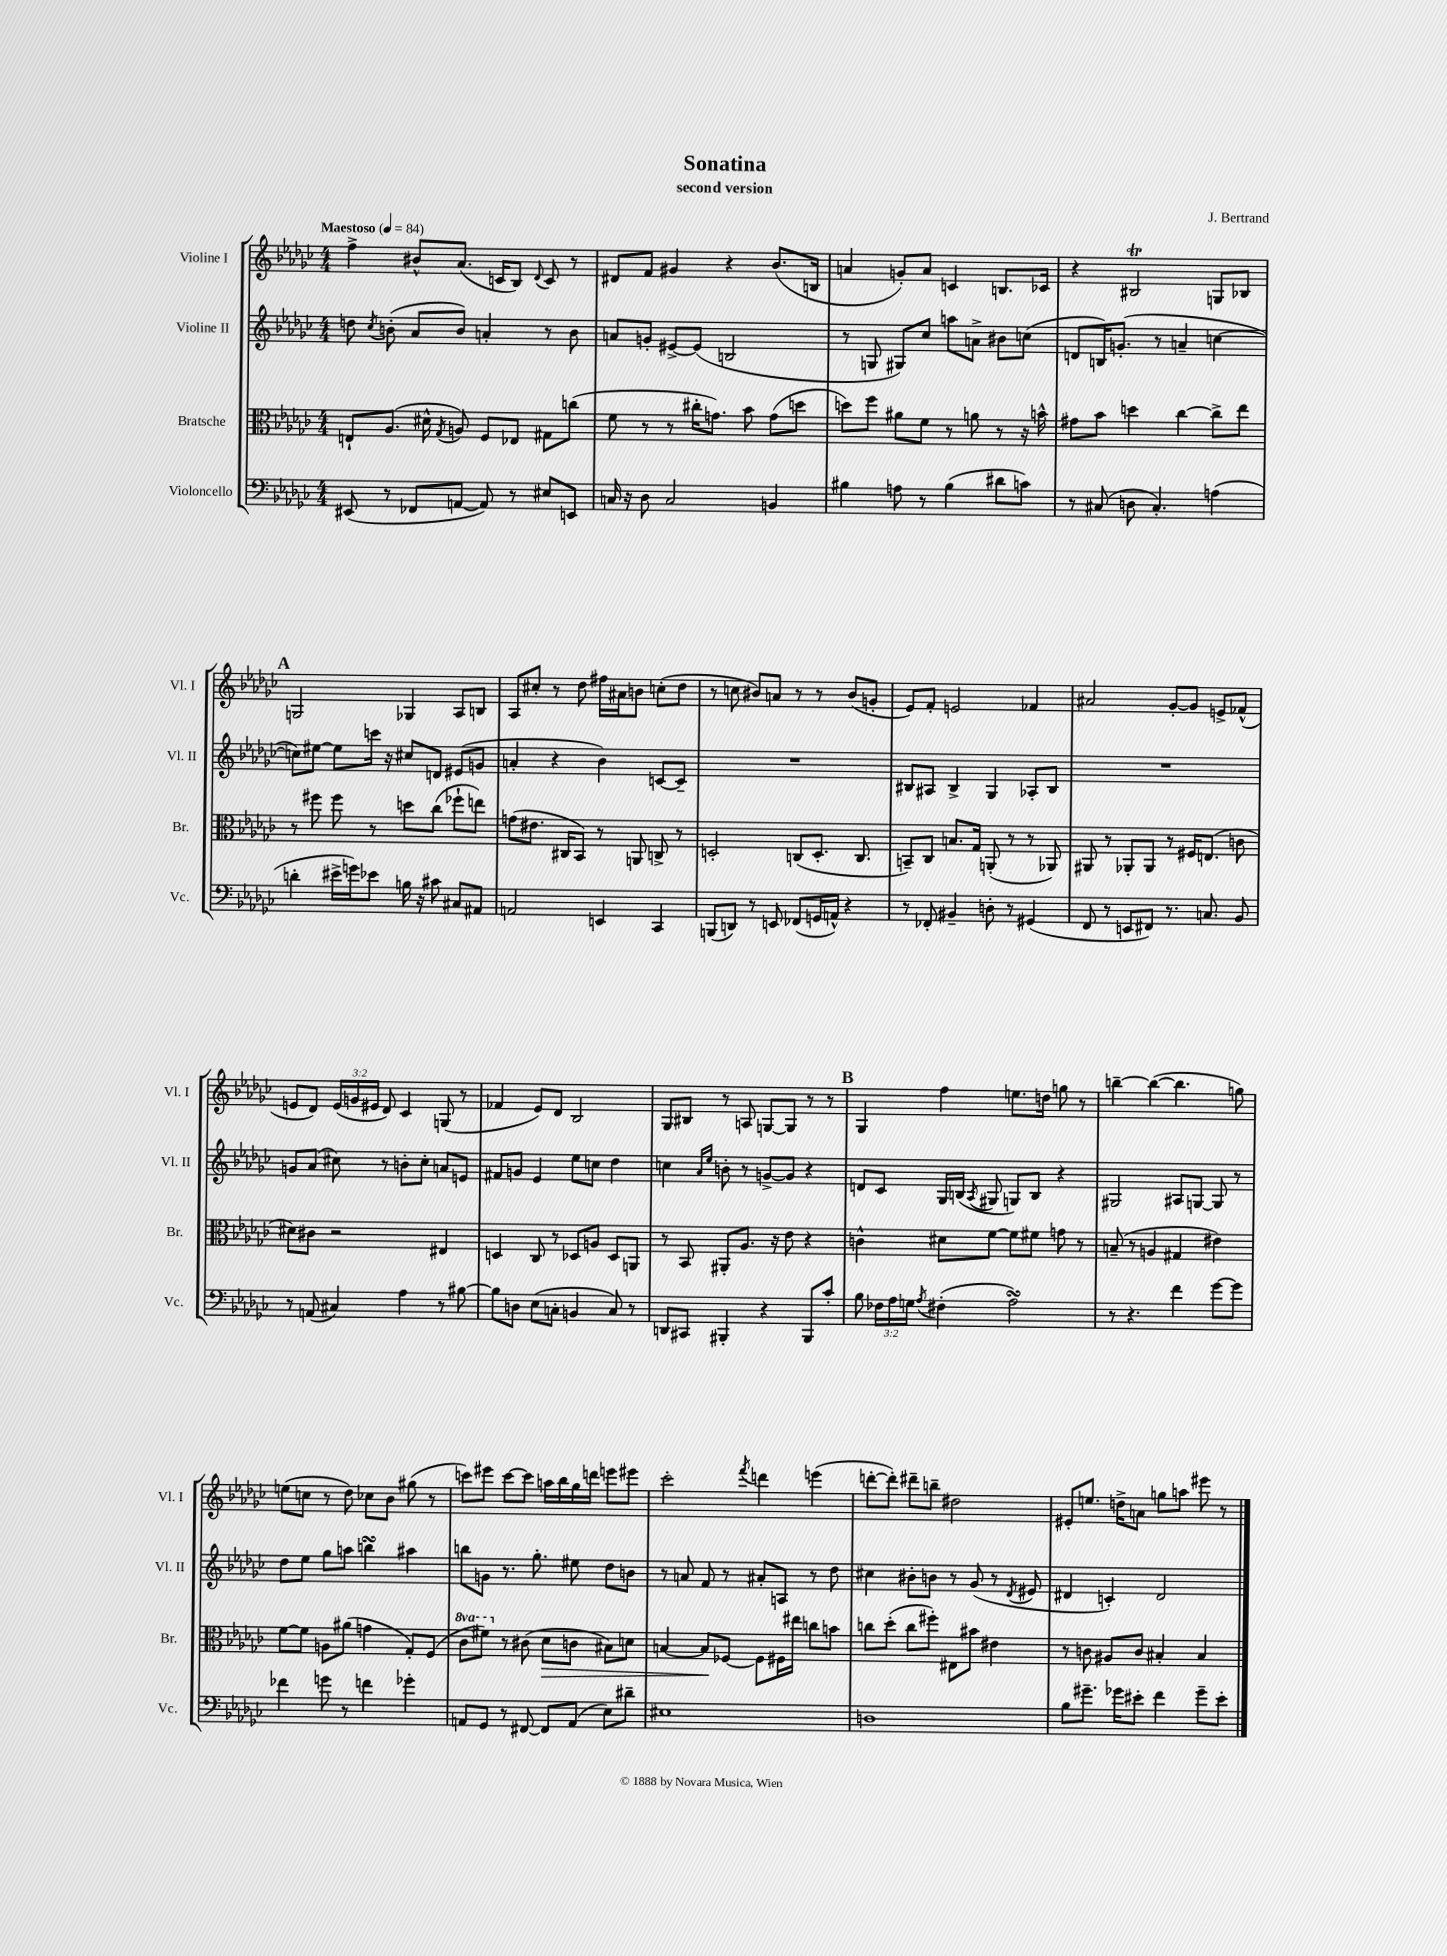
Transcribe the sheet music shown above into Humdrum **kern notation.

**kern	**kern	**kern	**kern
*staff4	*staff3	*staff2	*staff1
*clefF4	*clefC3	*clefG2	*clefG2
*k[b-e-a-d-g-c-]	*k[b-e-a-d-g-c-]	*k[b-e-a-d-g-c-]	*k[b-e-a-d-g-c-]
*M4/4	*M4/4	*M4/4	*M4/4
*MM84	*MM84	*MM84	*MM84
(8EE#	8E`	8dd	4ff^
.	.	8qcc-	.
8r	(8.A-	(8b'	.
8FF-	.	8a-	8b#^^
.	16d#^^	.	.
.	8qG-	.	.
[8AA	8A)	8b)	(8.a-
8AA])	8F	4a'	.
.	.	.	16c
8r	8E-	.	8B-)
.	.	.	8qqd-
8E#	8G#	8r	8c
8EE	(8cc	8b	8r
=	=	=	=
16C	8f	8a	8d#
16r	.	.	.
8D-	8r	8g'	8f
2C	8r	[8e#^	4g#
.	16cc#'	(8e#]	.
.	8.g)	.	.
.	.	2B	4r
.	8b-	.	.
4BB	(8g	.	(8.b-
.	8dd	.	.
.	.	.	16B
=	=	=	=
4B#	8dd)	8r	4a
.	8ff	8G	.
8A	8a#	8G#)	8g')
8r	8f	8cc-	8a
(4B#	8r	8aa	4c
.	8a	8a^	.
8d#	8r	8b#	8.B
8c)	16r	(8cc	.
.	16b^^	.	16c-
=	=	=	=
8r	8g#	8d	4r
(8C#	8b-	16B)	.
.	.	(8.g'	.
8D	4dd	.	2B#
4.C#')	.	8r	.
.	[4cc-	4a~	.
(4A	8cc-^]	[4cc	8G
.	8ee-	.	8B-
=	=	=	=
4d'	8r	8cc])	2G
.	8ff#	[8ee#	.
16e#^	8ff#	8ee#]	.
16g)	.	.	.
8e-	8r	16ccc	.
.	.	16r	.
16B	8dd	8cc#	4G-
16r	.	.	.
8c#	(8cc-	8d	.
8C#	8ff-`	(8e#	8A-
8AA#	8ee)	8g	8B
=	=	=	=
2AA	(8g	4a'	8A-
.	8.e#	.	8cc#'
.	.	4r	8r
.	16C#	.	.
.	8BB-)	.	8dd-
4EE	8r	4b-)	16ff#
.	.	.	16a#
.	8AA	.	8b
4CC-	8C^	[8c	(8cc'
.	8r	8c~]	8dd-
=	=	=	=
(8BBB	2D'	1r	8r
8DD)	.	.	8cc
8r	.	.	8b#)
8EE	.	.	8a
(8FF-	(8C	.	8r
16GG	8.D'	.	8r
16AA^^)	.	.	.
4r	.	.	(8b#
.	8.C	.	.
.	.	.	8g'
=	=	=	=
8r	8BB~)	8B#	8e-)
8FF-'	8C-	8A#	8f'
4BB#~	8.B	4B#^	2e
.	16G-	.	.
8D'	(8AA'	4G-	.
8r	8r	.	.
(4GG#	8r	8A-'	4f-
.	8AA-)	8B#	.
=	=	=	=
8FF	8AA#	1r	2a#
8r	8r	.	.
8EE	8AA-'	.	.
8FF#)	8AA-	.	.
8.r	8r	.	[8g-'
.	16F#	.	8g-]
8.C	(8.E	.	.
.	.	.	8e^
8BB-	8c	.	(8f-^^
=	=	=	=
8r	8d#)	8g	8e
(8AA	8c#	(8a-	8d-)
4C#)	2r	8cc#)	(24e
.	.	.	24g
.	.	.	24e#
.	.	8r	8d-)
4A-	.	8b'	4c-
.	.	8cc#'	.
8r	4E#	8a	(8G
[8B#	.	8e	8r
=	=	=	=
8B#]	4D	8f#	4f-
8D	.	8g	.
(8E-	8C-	4e-	8e-)
8C'	8r	.	8d-
4BB	8D-	8ee-	2B-
.	8A	8cc	.
8C)	8D-	4dd-	.
8r	8AA	.	.
=	=	=	=
8DD	8r	4cc	8G-
8CC#	8BB-	.	8B#
.	.	16qqa-	.
.	.	16qqee-	.
4BBB#'	8AA#'	8b'	8r
.	8.A-	8r	8A
4r	.	[8g^	[8G
.	16r	.	.
.	8e-	8g]	8G]
8BBB#	4r	4r	8r
8c-'	.	.	8r
=	=	=	=
8B-	4c^^	8d	4G-
24F-	.	8c-	.
24A-	.	.	.
24G	.	.	.
8qA-	.	.	.
(4F#'	8d#	16G-	4ff
.	.	(16B	.
.	.	8qA-	.
.	[8f	8G#	.
2A-)	8f]	8G)	8.ee
.	8f#	8B	.
.	.	.	16dd
.	8g	4r	8gg
.	8r	.	8r
=	=	=	=
8r	(8B~	2G#	[4bb~
4.r	8r	.	.
.	4A	.	(4bb_
4f	4G#	8A#	4.bb]
.	.	[8G	.
[8g-	4e#)	8G]	.
8g-]	.	8r	8gg)
=	=	=	=
4f-	[8f	8dd-	(8ee
.	8f]	8ee-	8cc
8g	8A	8gg-	8r
8r	(8a#	8aa	8dd-)
4f	4g	4bb	8cc-
.	.	.	8b-
4g-'	8G-')	4aa#	(8gg#
.	(8F	.	8r
=	=	=	=
8AA	8cc-	8bb	8ccc)
8GG-	8ff#)	8g	8eee#
8r	8r	8.r	[8ccc
[8FF#	(8c#	.	8ccc]
.	.	8.gg-'	.
8FF#]	8d-	.	16aa
.	.	.	16bb-
(8AA	8c	8ee#	16gg-
.	.	.	16ddd
8E-)	8B#)	8dd-	8eee
8d#~	8d	8b	8eee#
=	=	=	=
1E#	[4B	8r	2ccc-'
.	.	8a	.
.	8B]	8f	.
.	[8F-	8r	.
.	.	.	8qfff
.	8F-]	8a#'	4ddd
.	16F#	8A	.
.	16ee#	.	.
.	8cc	8r	(4eee
.	8b	8dd-	.
=	=	=	=
1D	8cc	4cc#	[8ddd'
.	(8dd-'	.	8ddd'])
.	8cc	8b#'	8ddd#~
.	8ff#')	8b	8bb~
.	8E#	8r	2dd#
.	8b#	(8g-	.
.	4e#	8r	.
.	.	8qd-	.
.	.	8e#	.
=	=	=	=
8B-	8r	4d#	8e#'
8.g#~	8c	.	8.ee
.	8A#	4c')	.
16g-	.	.	16dd^
8e#'	8c	.	8a
4f	4B#'	2d#	8gg
.	.	.	8aa
8g-~	4B#	.	8eee#
8e#'	.	.	8r
==	==	==	==
*-	*-	*-	*-
